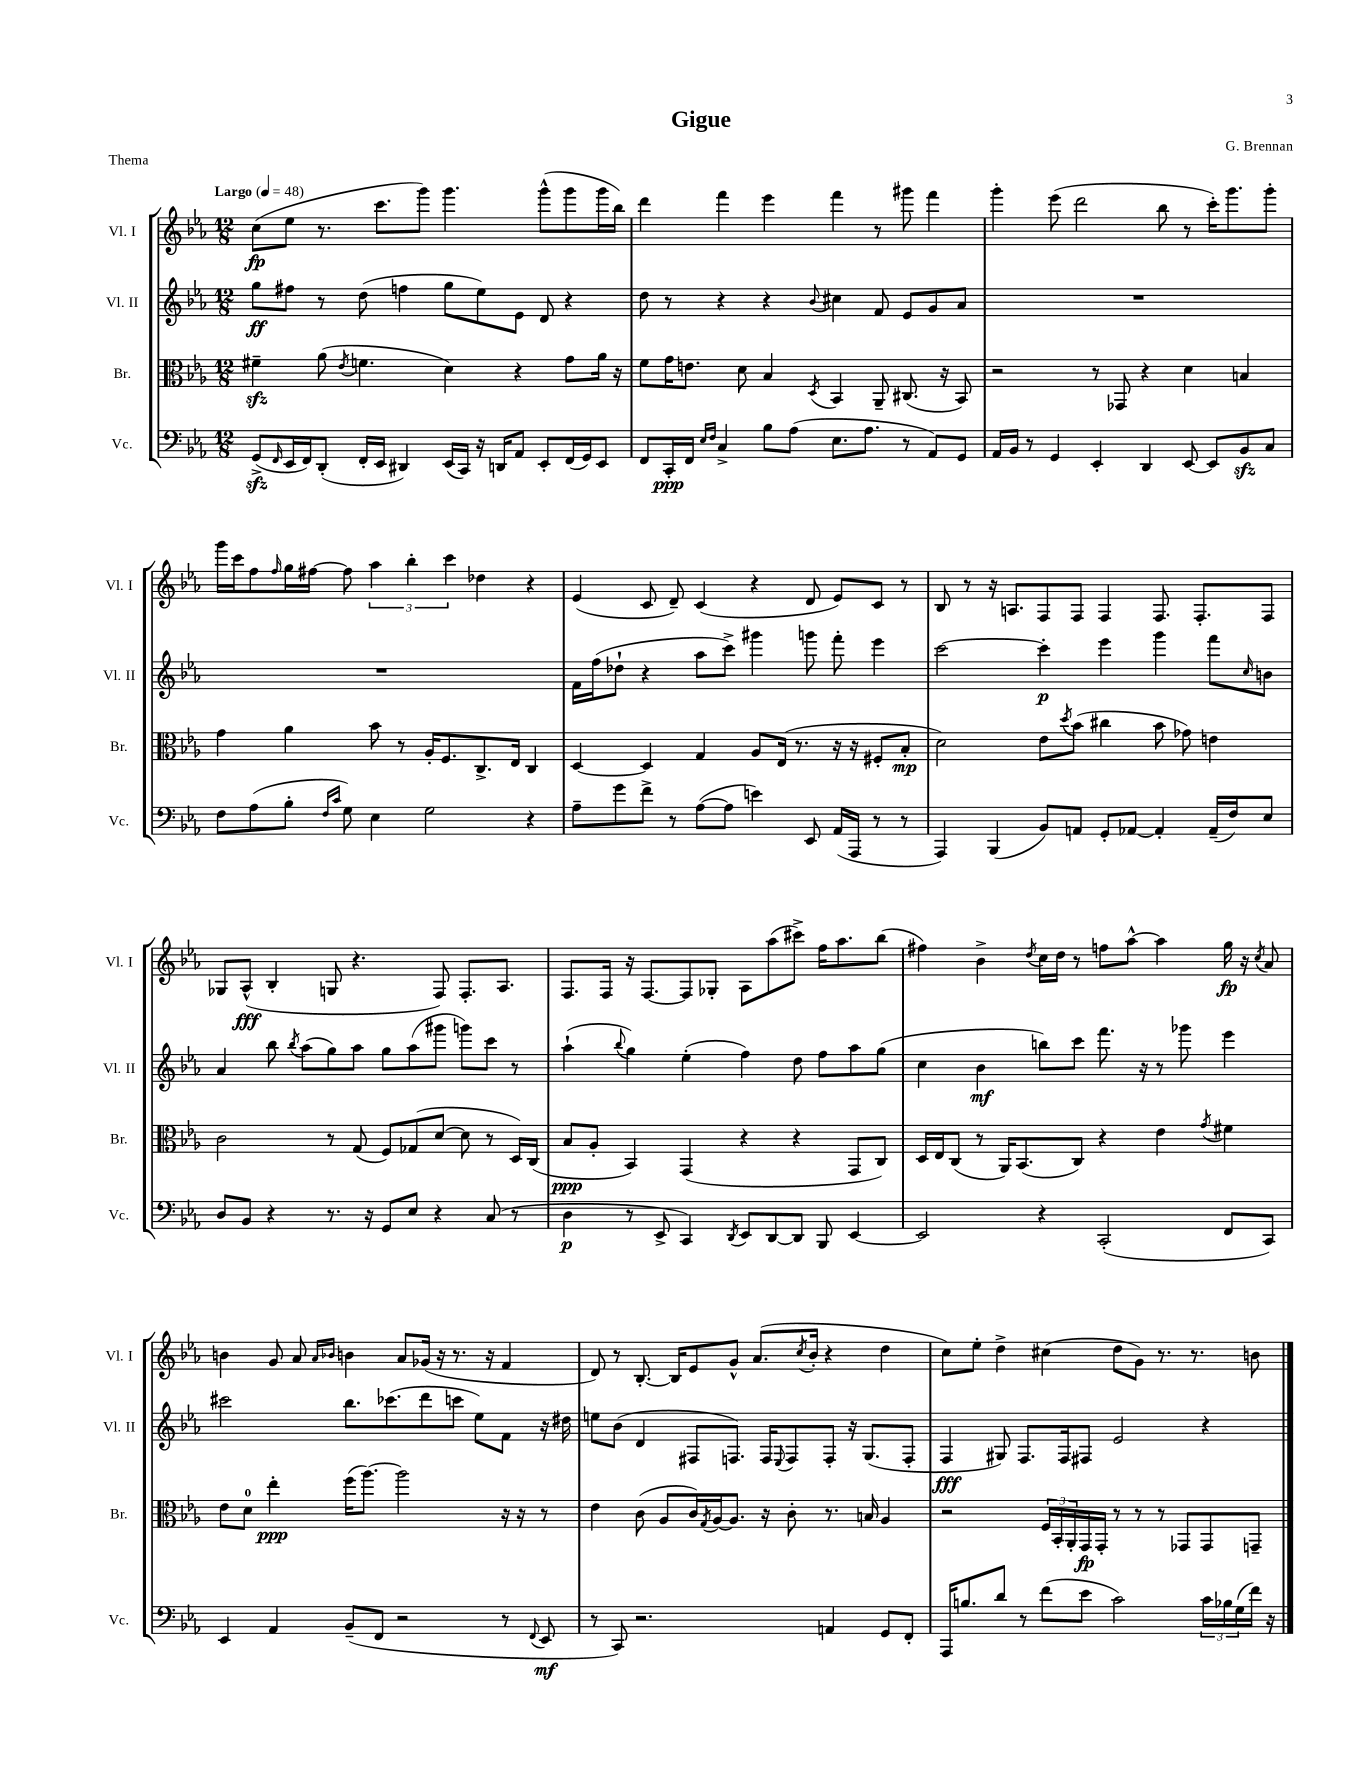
\header { title = "Gigue" composer = "G. Brennan" piece = "Thema" }
<<
\new StaffGroup <<
\new Staff = "s0" \with { instrumentName = "Vl. I" shortInstrumentName = "Vl. I" } {
    \clef treble \key ees \major \numericTimeSignature \time 12/8 \tempo "Largo" 4 = 48
    c''8\fp( ees''8 r8. c'''8. g'''8) g'''4. g'''8-^( g'''8 g'''16 bes''16) |
    d'''4 f'''4 ees'''4 f'''4 r8 gis'''8 f'''4 |
    g'''4-. ees'''8( d'''2 bes''8 r8 c'''16-.) g'''8. g'''8-. |
    g'''16 c'''16 f''8 \grace { f''16 } g''16 fis''16~ fis''8 \tuplet 3/2 { aes''4 bes''4-. c'''4 } des''4 r4 |
    ees'4( c'8 d'8--) c'4( r4 d'8 ees'8) c'8 r8 |
    bes8 r8 r16 a8. f8 f8 f4 f8. f8.-. f8 |
    ges8 aes8-^\fff( bes4-. g8 r4. f8) f8.-. aes8. |
    f8. f16 r16 f8.~ f8 ges8-. aes8 aes''8( cis'''8->) f''16 aes''8. bes''8( |
    fis''4) bes'4-> \acciaccatura { d''8 } c''16 d''16 r8 f''8 aes''8~-^ aes''4 g''16\fp r16 \acciaccatura { c''8 } aes'8 |
    b'4 g'8 aes'8 \grace { aes'16 bes'16 } b'4 aes'8 ges'16( r16 r8. r16 f'4 |
    d'8) r8 bes8.~-. bes16 ees'8 g'8-^ aes'8.( \acciaccatura { c''8 } bes'16-. r4 d''4 |
    c''8) ees''8-. d''4-> cis''4( d''8 g'8) r8. r8. b'8 \bar "|." |
}
\new Staff = "s1" \with { instrumentName = "Vl. II" shortInstrumentName = "Vl. II" } {
    \clef treble \key ees \major \numericTimeSignature \time 12/8
    g''8\ff fis''8 r8 d''8( f''4 g''8 ees''8) ees'8 d'8 r4 |
    d''8 r8 r4 r4 \appoggiatura { bes'8 } cis''4 f'8 ees'8 g'8 aes'8 |
    R1. |
    R1. |
    f'16 f''16( des''8-! r4 aes''8 c'''8->) gis'''4 g'''8 f'''8-. ees'''4 |
    c'''2~ c'''4-.\p ees'''4 g'''4 f'''8 \grace { c''16 } b'8 |
    aes'4 bes''8 \acciaccatura { bes''8 } aes''8( g''8) aes''8 g''8 aes''8( gis'''8 g'''8) c'''8 r8 |
    aes''4-!( \appoggiatura { bes''8 } g''4) ees''4-.( f''4) d''8 f''8 aes''8 g''8( |
    c''4 bes'4\mf b''8) c'''8 f'''8. r16 r8 ges'''8 ees'''4 |
    cis'''2 bes''8. ces'''8.( d'''8 c'''8 ees''8) f'8 r16 dis''16 |
    e''8 bes'8( d'4 fis8 f8.) f16 \appoggiatura { ees8 } f8 f8-. r16 g8.( f8-. |
    f4\fff gis8) f8. f16 fis8 ees'2 r4 \bar "|." |
}
\new Staff = "s2" \with { instrumentName = "Br." shortInstrumentName = "Br." } {
    \clef alto \key ees \major \numericTimeSignature \time 12/8
    fis'4--\sfz aes'8( \acciaccatura { ees'8 } f'4. d'4) r4 g'8 aes'16 r16 |
    f'8 g'16 e'8. d'8 bes4 \acciaccatura { d8 } bes,4 aes,8-- cis8.( r16 bes,8) |
    r2 r8 ges,8 r4 d'4 b4 |
    g'4 aes'4 bes'8 r8 aes16-. f8. c8.-> ees16 c4 |
    d4~ d4 g4 aes8 ees16( r8. r16 r16 fis8-. bes8-.\mp |
    d'2) ees'8 \acciaccatura { d''8 } bes'8( cis''4 bes'8 ges'8) e'4 |
    c'2 r8 g8( f8) ges8( d'8~ d'8 r8 d16) c16( |
    bes8\ppp aes8-. bes,4) g,4( r4 r4 g,8 c8) |
    d16 ees16 c8( r8 aes,16) bes,8.( c8) r4 ees'4 \acciaccatura { g'8 } fis'4 |
    ees'8 d'8-0 ees''4-.\ppp f''16( aes''8.~) aes''2 r16 r16 r8 |
    ees'4 c'8( aes8 c'16) \acciaccatura { g8 } aes16~ aes8. r16 c'8-. r8. b16 aes4 |
    r2 \tuplet 3/2 { f16 bes,16-. aes,16-. } g,16\fp g,16-. r8 r8 r8 ges,8 ges,8 g,8-- \bar "|." |
}
\new Staff = "s3" \with { instrumentName = "Vc." shortInstrumentName = "Vc." } {
    \clef bass \key ees \major \numericTimeSignature \time 12/8
    g,8->\sfz( \grace { f,16 } ees,16 f,16) d,8-.( f,16-. ees,16 dis,4) ees,16( c,16) r16 d,16 aes,8 ees,8-. f,16( g,16) ees,8 |
    f,8 c,16-.\ppp f,16 \grace { ees16 f16 } c4-> bes8 aes8( ees8. aes8. r8 aes,8) g,8 |
    aes,16 bes,16 r8 g,4 ees,4-. d,4 ees,8~ ees,8 bes,8\sfz c8 |
    f8 aes8( bes8-. \grace { f16 c'16 } g8) ees4 g2 r4 |
    aes8-- g'8 f'8-> r8 aes8~( aes8 e'4) ees,8 aes,16( aes,,16 r8 r8 |
    aes,,4) bes,,4( bes,8) a,8 g,8-. aes,8~ aes,4-. aes,16--( f16) ees8 |
    d8 bes,8 r4 r8. r16 g,8 ees8 r4 c8( r8 |
    d4\p r8 ees,8-> c,4) \acciaccatura { d,8 } ees,8 d,8~ d,8 bes,,8 ees,4~ |
    ees,2 r4 c,2-.( f,8 c,8) |
    ees,4 aes,4 bes,8--( f,8 r2 r8 \appoggiatura { f,8 } ees,8\mf |
    r8 c,8) r2. a,4 g,8 f,8-. |
    aes,,16 b8. d'8 r8 f'8( ees'8 c'2) \tuplet 3/2 { c'16 bes16 g16( } f'16) r16 \bar "|." |
}
>>
>>
\layout { \context { \Score \remove "Bar_number_engraver" } }
